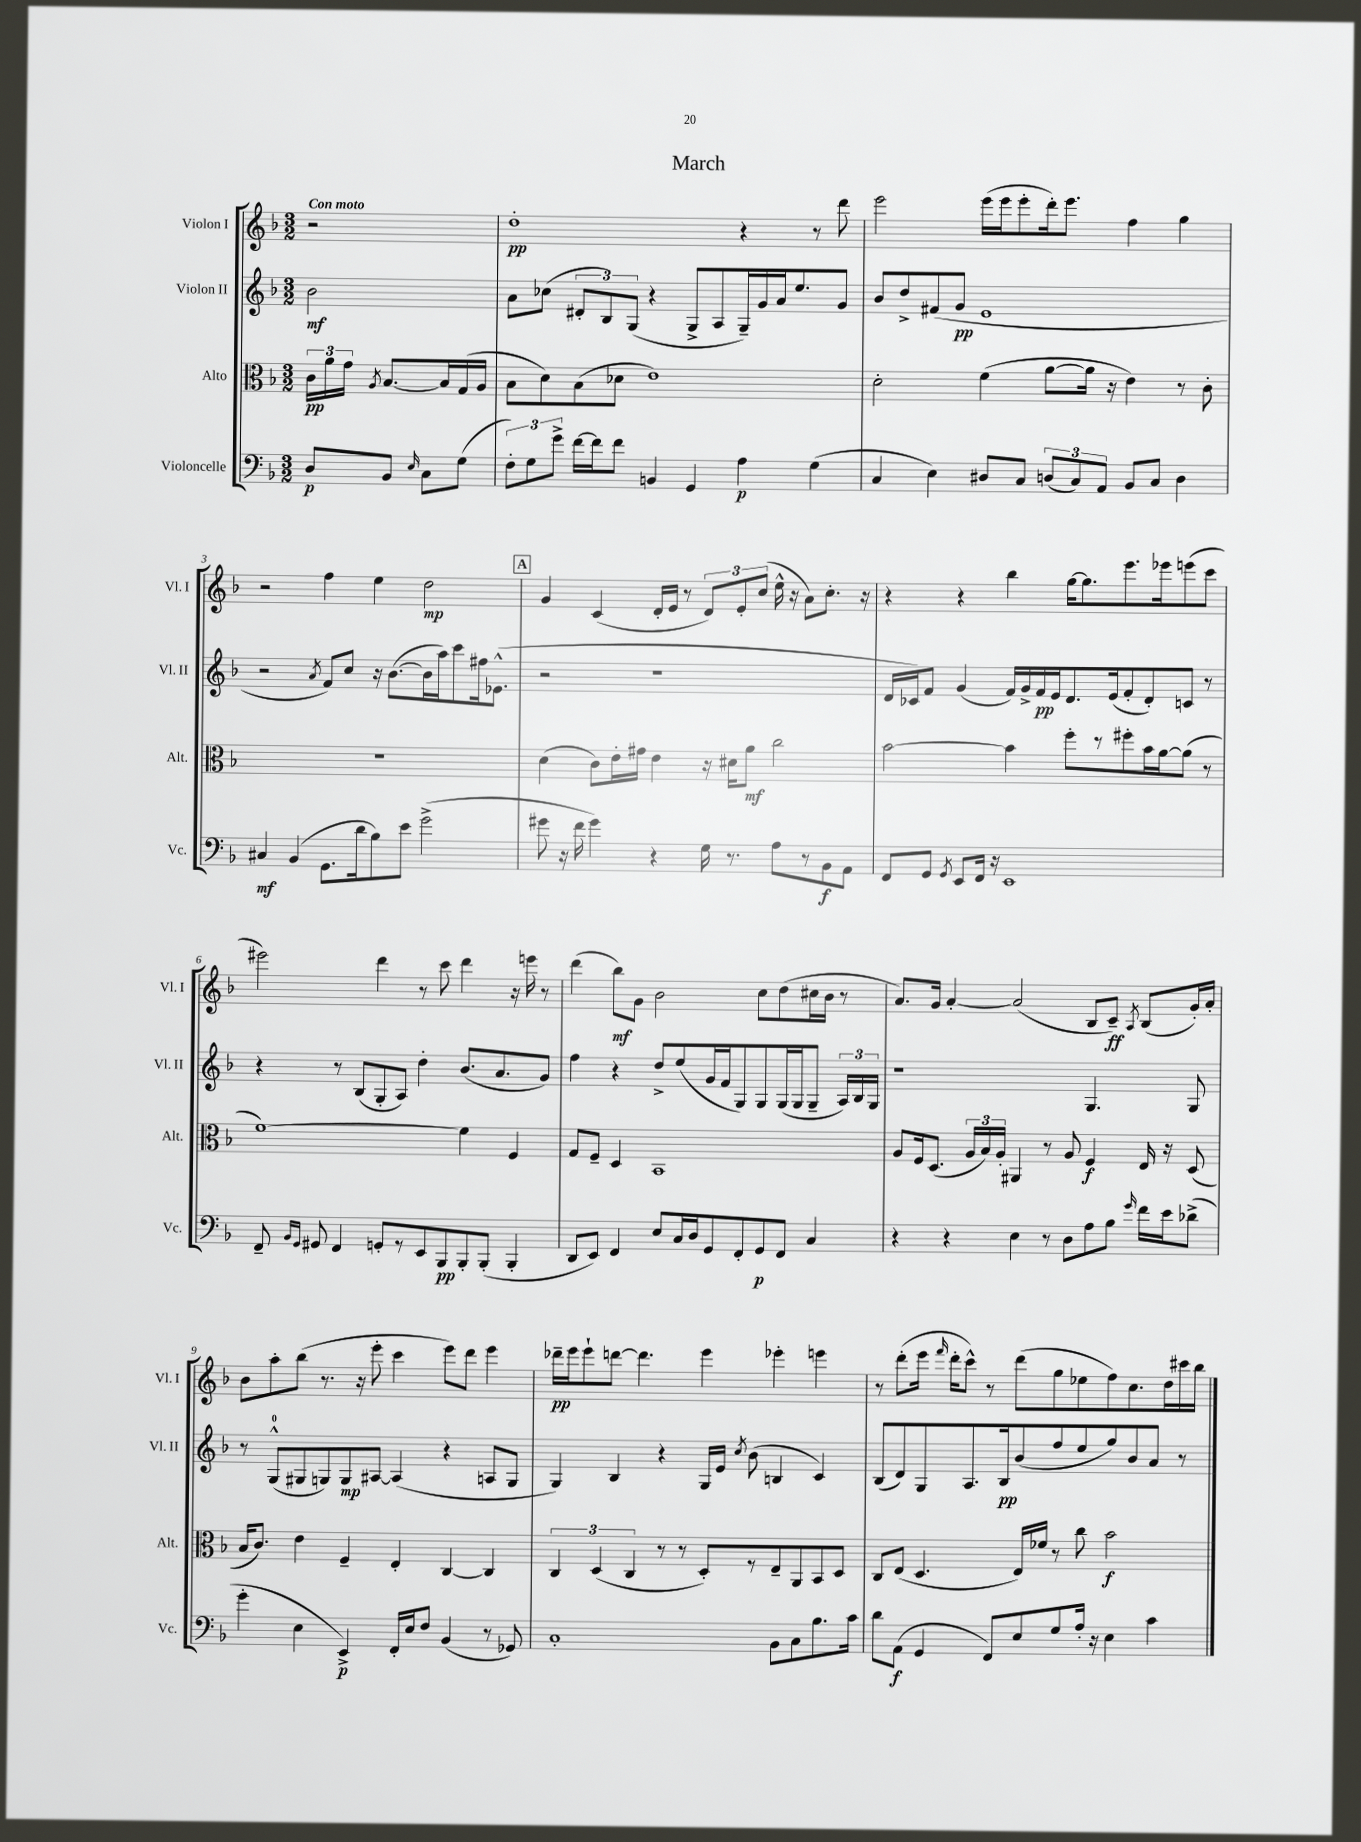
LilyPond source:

\header { title = "March" }
<<
\new StaffGroup <<
\new Staff = "s0" \with { instrumentName = "Violon I" shortInstrumentName = "Vl. I" } {
    \clef treble \key f \major \numericTimeSignature \time 3/2 \partial 2 \tempo "Con moto"
    \autoBeamOff r2 |
    d''1-.\pp r4 r8 d'''8 |
    e'''2 e'''16[( e'''16 e'''8-. d'''16-.) e'''8.] f''4 g''4 |
    r2 f''4 e''4 d''2\mp |
    \mark \markup { \box "A" } g'4 c'4( d'16[-. e'16] r8 \tuplet 3/2 { d'8[) e'8-. c''8]( } e''16-^ r16 a'8[) c''8.]-. r16 |
    r4 r4 bes''4 g''16[~ g''8. e'''8. ees'''16 e'''8( c'''8] |
    eis'''2) d'''4 r8 c'''8 d'''4 r16 e'''16 r8 |
    d'''4( bes''8[\mf) g'8] bes'2 c''8[ d''8( cis''16 bes'16] r8 |
    a'8.[) g'16] a'4~-. a'2( bes8[ c'8]--\ff) \acciaccatura { a8 } bes8[( g'16-.) a'16]-. |
    bes'8[ a''8-. bes''8]( r8. r16 e'''8-. c'''4 e'''8[) d'''8] e'''4 |
    des'''16[--\pp e'''16 e'''8-! d'''8]~ d'''4. e'''4 ees'''4-. e'''4 |
    r8 d'''8[-.( e'''16] \grace { f'''16 } d'''16[-. c'''8]-^) r8 d'''8[( g''8 ees''8 f''8) c''8. d''16 cis'''16 bes''16] \bar "|." |
}
\new Staff = "s1" \with { instrumentName = "Violon II" shortInstrumentName = "Vl. II" } {
    \clef treble \key f \major \numericTimeSignature \time 3/2 \partial 2
    \autoBeamOff bes'2\mf |
    a'8[ ces''8]( \tuplet 3/2 { dis'8[-. bes8) g8]( } r4 g8[-> a8 g16--) g'16 a'16 e''8. g'8] |
    bes'8[ d''8-> fis'8( g'8]\pp e'1 |
    r2 \acciaccatura { a'8 } f'8[) c''8] r16 bes'8.[~( bes'16 a''16) c'''8 fis''16 ees'8.]-^( |
    \mark \markup { \box "A" } r2 r1 |
    d'16[ ces'16) f'8] g'4( f'16[) g'16-> f'16\pp e'16 d'8. e'16( f'8-. d'8-.) c'8] r8 |
    r4 r8 bes8[( g8-. a8]) d''4-. bes'8.[( a'8. g'8]) |
    f''4 r4 d''8[-> e''8( g'16 f'16 g8) g8 g16( g16 g8]-- \tuplet 3/2 { a16[) bes16 g16] } |
    r1 g4. g8 |
    r8 g8[-0-^( gis8 g8) g8\mp ais8]~ ais4( r4 a8[ g8] |
    g4) bes4 r4 g16[ e'16] \acciaccatura { c''8 } bes'8( b4 c'4) |
    bes8[( d'8) g8 a8. bes16\pp bes'8( f''8 e''8 g''8) bes'8 a'8] r8 \bar "|." |
}
\new Staff = "s2" \with { instrumentName = "Alto" shortInstrumentName = "Alt." } {
    \clef alto \key f \major \numericTimeSignature \time 3/2 \partial 2
    \autoBeamOff \tuplet 3/2 { c'16[\pp a'16 g'16] } \acciaccatura { a8 } bes8.[~ bes16 g16( a16] |
    bes8[ d'8) bes8( des'8] e'1) |
    d'2-. f'4( a'8[~ a'16] r16 e'4) r8 c'8-. |
    R1. |
    \mark \markup { \box "A" } d'4( c'8[) e'16-. gis'16] e'4 r16 dis'16[ a'8]\mf c''2 |
    bes'2~ bes'4 f''8[-. r8 fis''8-. bes'16 a'16~ a'8]( r8 |
    f'1~) f'4 f4 |
    g8[ f8]-- d4 bes,1 |
    a8[ f16 d8.]( \tuplet 3/2 { a16[ bes16) a16]-. } ais,4 r8 a8 f4\f e16 r16 d8( |
    bes16[ c'8.]) e'4 f4-- e4-. c4~ c4 |
    \tuplet 3/2 { c4 d4( c4 } r8 r8 d8[-.) r8 e8-- a,8 bes,8 d8] |
    c8[ e8]( d4. e16[) fes'16] r8 c''8 bes'2\f \bar "|." |
}
\new Staff = "s3" \with { instrumentName = "Violoncelle" shortInstrumentName = "Vc." } {
    \clef bass \key f \major \numericTimeSignature \time 3/2 \partial 2
    \autoBeamOff d8[\p bes,8] \grace { e16 } c8[ g8]( |
    \tuplet 3/2 { f8[-.) g8 g'8]-> } f'16[~ f'16 f'8] b,4 g,4 a4\p g4( |
    c4 e4) dis8[ c8] \tuplet 3/2 { d8[( c8) a,8] } bes,8[ c8] d4 |
    cis4\mf bes,4( g,8.[ d'16 bes8) e'8] g'2->( |
    \mark \markup { \box "A" } gis'8 r16 f'16 gis'4) r4 g16 r8. a8[ r8 bes,8\f a,8] |
    f,8[ g,8] \acciaccatura { g,8 } e,8[ f,16] r16 e,1 |
    f,8-- \grace { bes,16[ g,16] } gis,8 f,4 g,8[-. r8 e,8 bes,,8\pp bes,,8-. bes,,8]-.( bes,,4-. |
    d,8[ e,8]) f,4 e8[ c16 d16 g,8 f,8-. g,8\p f,8] c4 |
    r4 r4 e4 r8 d8[ a8 bes8] \grace { g'16 } f'16[ e'16 des'8]->( |
    g'4-. e4 e,4->\p) f,16[-. e16 f8] bes,4( r8 ges,8) |
    c1-. bes,8[ c8 bes8. c'16] |
    d'8[ a,8]\f( g,4 f,8[) e8 g8 a16]-. r16 e4 c'4 \bar "|." |
}
>>
>>
